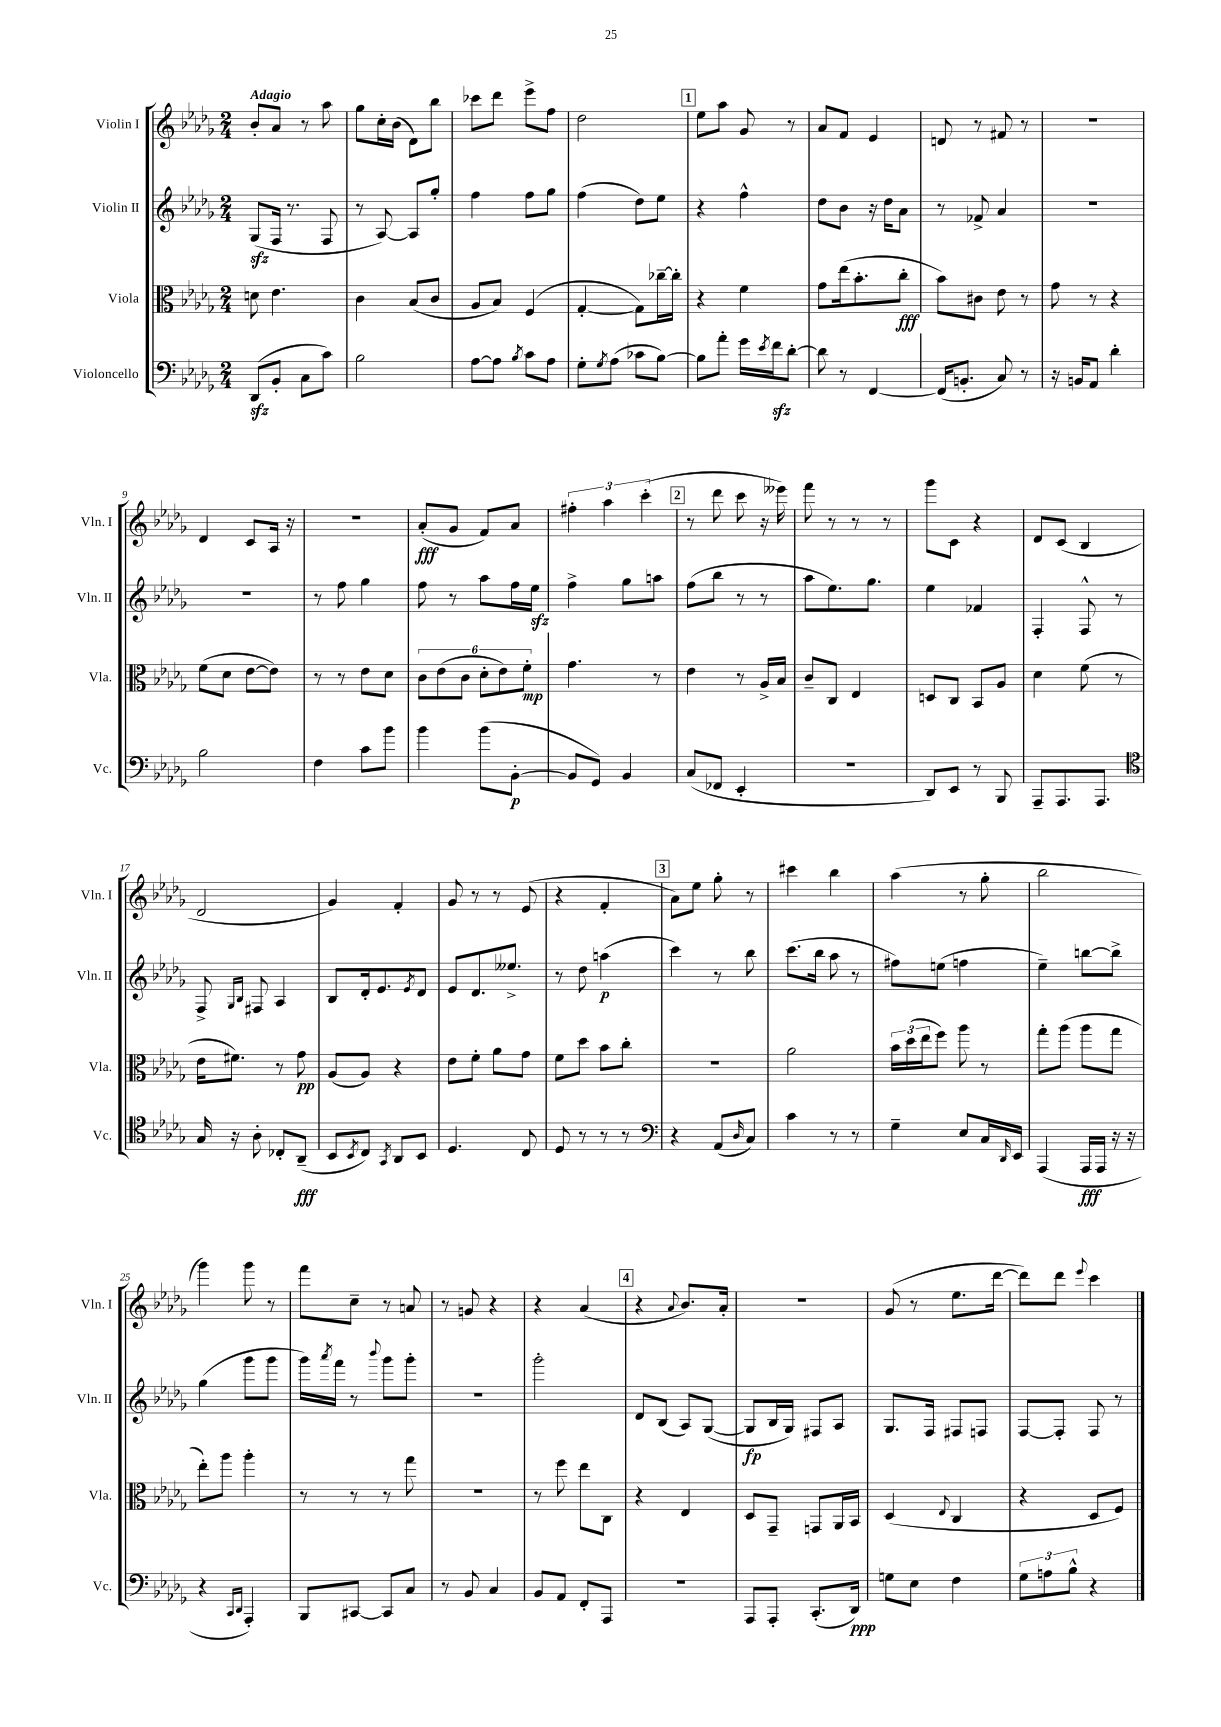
<<
\new StaffGroup <<
\new Staff = "s0" \with { instrumentName = "Violin I" shortInstrumentName = "Vln. I" } {
    \clef treble \key des \major \numericTimeSignature \time 2/4 \tempo "Adagio"
    bes'8-. aes'8 r8 aes''8 |
    ges''8 c''16-. bes'16( des'8) bes''8 |
    ces'''8 des'''8 ees'''8-> f''8 |
    des''2 |
    \mark \markup { \box "1" } ees''8 aes''8 ges'8 r8 |
    aes'8 f'8 ees'4 |
    d'8 r8 fis'8 r8 |
    R2 |
    des'4 c'8 aes16 r16 |
    R2 |
    aes'8-.\fff( ges'8 f'8) aes'8 |
    \tuplet 3/2 { fis''4-. aes''4 c'''4-.( } |
    \mark \markup { \box "2" } r8 des'''8 c'''8 r16 eeses'''16) |
    f'''8 r8 r8 r8 |
    ges'''8 c'8 r4 |
    des'8 c'8( bes4 |
    des'2 |
    ges'4) f'4-. |
    ges'8 r8 r8 ees'8( |
    r4 f'4-. |
    \mark \markup { \box "3" } aes'8) ees''8 ges''8-. r8 |
    cis'''4 bes''4 |
    aes''4( r8 ges''8-. |
    bes''2 |
    ges'''4) ges'''8 r8 |
    f'''8 c''8-- r8 a'8 |
    r8 g'8 r4 |
    r4 aes'4( |
    \mark \markup { \box "4" } r4 \appoggiatura { aes'8 } bes'8.) aes'16-. |
    r2 |
    ges'8( r8 ees''8. des'''16~ |
    des'''8) des'''8 \appoggiatura { ees'''8 } c'''4 \bar "|." |
}
\new Staff = "s1" \with { instrumentName = "Violin II" shortInstrumentName = "Vln. II" } {
    \clef treble \key des \major \numericTimeSignature \time 2/4
    ges8\sfz( f16 r8. f8 |
    r8 aes8~) aes8 ges''8-. |
    f''4 f''8 ges''8 |
    f''4( des''8) ees''8 |
    \mark \markup { \box "1" } r4 f''4-^ |
    des''8 bes'8 r16 des''16 aes'8 |
    r8 fes'8-> aes'4 |
    R2 |
    R2 |
    r8 f''8 ges''4 |
    f''8 r8 aes''8 f''16 ees''16\sfz |
    f''4-> ges''8 a''8 |
    \mark \markup { \box "2" } f''8( bes''8 r8 r8 |
    aes''8 ees''8.) ges''8. |
    ees''4 fes'4 |
    f4-. f8-^ r8 |
    f8-> \grace { ges16 bes16 } fis8 aes4 |
    bes8 des'16-. ees'8. \acciaccatura { ees'8 } des'8 |
    ees'8 des'8. eeses''8.-> |
    r8 des''8 a''4\p( |
    \mark \markup { \box "3" } c'''4) r8 bes''8 |
    c'''8.( bes''16 aes''8 r8 |
    fis''8) e''8( f''4 |
    ees''4--) b''8~ b''8-> |
    ges''4( ges'''8 ges'''8 |
    ges'''16) \acciaccatura { aes'''8 } f'''16 r8 \appoggiatura { bes'''8 } ges'''8 ges'''8-. |
    R2 |
    ges'''2-. |
    \mark \markup { \box "4" } des'8 bes8( aes8) ges8~( |
    ges8\fp bes16 ges16) fis8 aes8 |
    ges8. f16 fis8 f8 |
    f8~ f8-. f8 r8 \bar "|." |
}
\new Staff = "s2" \with { instrumentName = "Viola" shortInstrumentName = "Vla." } {
    \clef alto \key des \major \numericTimeSignature \time 2/4
    d'8 ees'4. |
    c'4 bes8( c'8 |
    aes8 bes8) f4( |
    ges4~-. ges8) ces''16~-- ces''16-. |
    \mark \markup { \box "1" } r4 f'4 |
    ges'8 ees''16( bes'8.-. c''8-.\fff |
    bes'8) cis'8 ees'8 r8 |
    ges'8 r8 r4 |
    f'8( des'8 ees'8~ ees'8) |
    r8 r8 ees'8 des'8 |
    \tuplet 6/4 { c'8 ees'8( c'8 des'8-. ees'8) f'8-.\mp } |
    ges'4. r8 |
    \mark \markup { \box "2" } ees'4 r8 aes16-> bes16 |
    c'8-- c8 ees4 |
    d8 c8 bes,8 aes8 |
    des'4 f'8( r8 |
    ees'16 fis'8.) r8 ges'8\pp |
    aes8( aes8) r4 |
    ees'8 f'8-. aes'8 ges'8 |
    f'8 des''8 bes'8 c''8-. |
    \mark \markup { \box "3" } r2 |
    aes'2 |
    \tuplet 3/2 { bes'16 des''16( ees''16 } f''8) aes''8 r8 |
    ges''8-. aes''8( aes''8 ges''8 |
    ees''8-.) aes''8 aes''4-. |
    r8 r8 r8 ges''8 |
    r2 |
    r8 f''8 ees''8 c8 |
    \mark \markup { \box "4" } r4 ees4 |
    des8 ges,8-- g,8 aes,16 bes,16 |
    des4( \appoggiatura { ees8 } c4 |
    r4 des8 f8) \bar "|." |
}
\new Staff = "s3" \with { instrumentName = "Violoncello" shortInstrumentName = "Vc." } {
    \clef bass \key des \major \numericTimeSignature \time 2/4
    des,8\sfz( bes,8-. c8 c'8) |
    bes2 |
    aes8~ aes8 \acciaccatura { bes8 } c'8 aes8 |
    ges8-. \acciaccatura { ges8 } aes8( ces'8 bes8~) |
    \mark \markup { \box "1" } bes8 aes'8-. ges'16 \acciaccatura { ees'8 } f'16\sfz des'8~-. |
    des'8 r8 f,4~ |
    f,16( b,8.-. c8) r8 |
    r16 b,16 aes,8 des'4-. |
    bes2 |
    f4 c'8 bes'8 |
    bes'4 bes'8( bes,8~-.\p |
    bes,8 ges,8) bes,4 |
    \mark \markup { \box "2" } c8( fes,8 ees,4-. |
    R2 |
    des,8) ees,8 r8 bes,,8 |
    aes,,8-- aes,,8. aes,,8. |
    \clef tenor ges16 r16 aes8-. ces8-. aes,8--\fff( |
    bes,8 \acciaccatura { bes,8 } c8) \acciaccatura { ges,8 } aes,8 bes,8 |
    des4. c8 |
    des8 r8 r8 r8 |
    \mark \markup { \box "3" } \clef bass r4 aes,8( \grace { des16 } c8) |
    c'4 r8 r8 |
    ges4-- ees8 c16 \grace { des,16 } ees,16 |
    aes,,4( aes,,16\fff aes,,16 r16 r16 |
    r4 \grace { c,16 des,16 } aes,,4-.) |
    bes,,8 cis,8~ cis,8 c8 |
    r8 bes,8 c4 |
    bes,8 aes,8 f,8-. aes,,8 |
    \mark \markup { \box "4" } R2 |
    aes,,8 aes,,8-. c,8.-.( des,16\ppp) |
    g8 ees8 f4 |
    \tuplet 3/2 { ges8 a8 bes8-^ } r4 \bar "|." |
}
>>
>>
